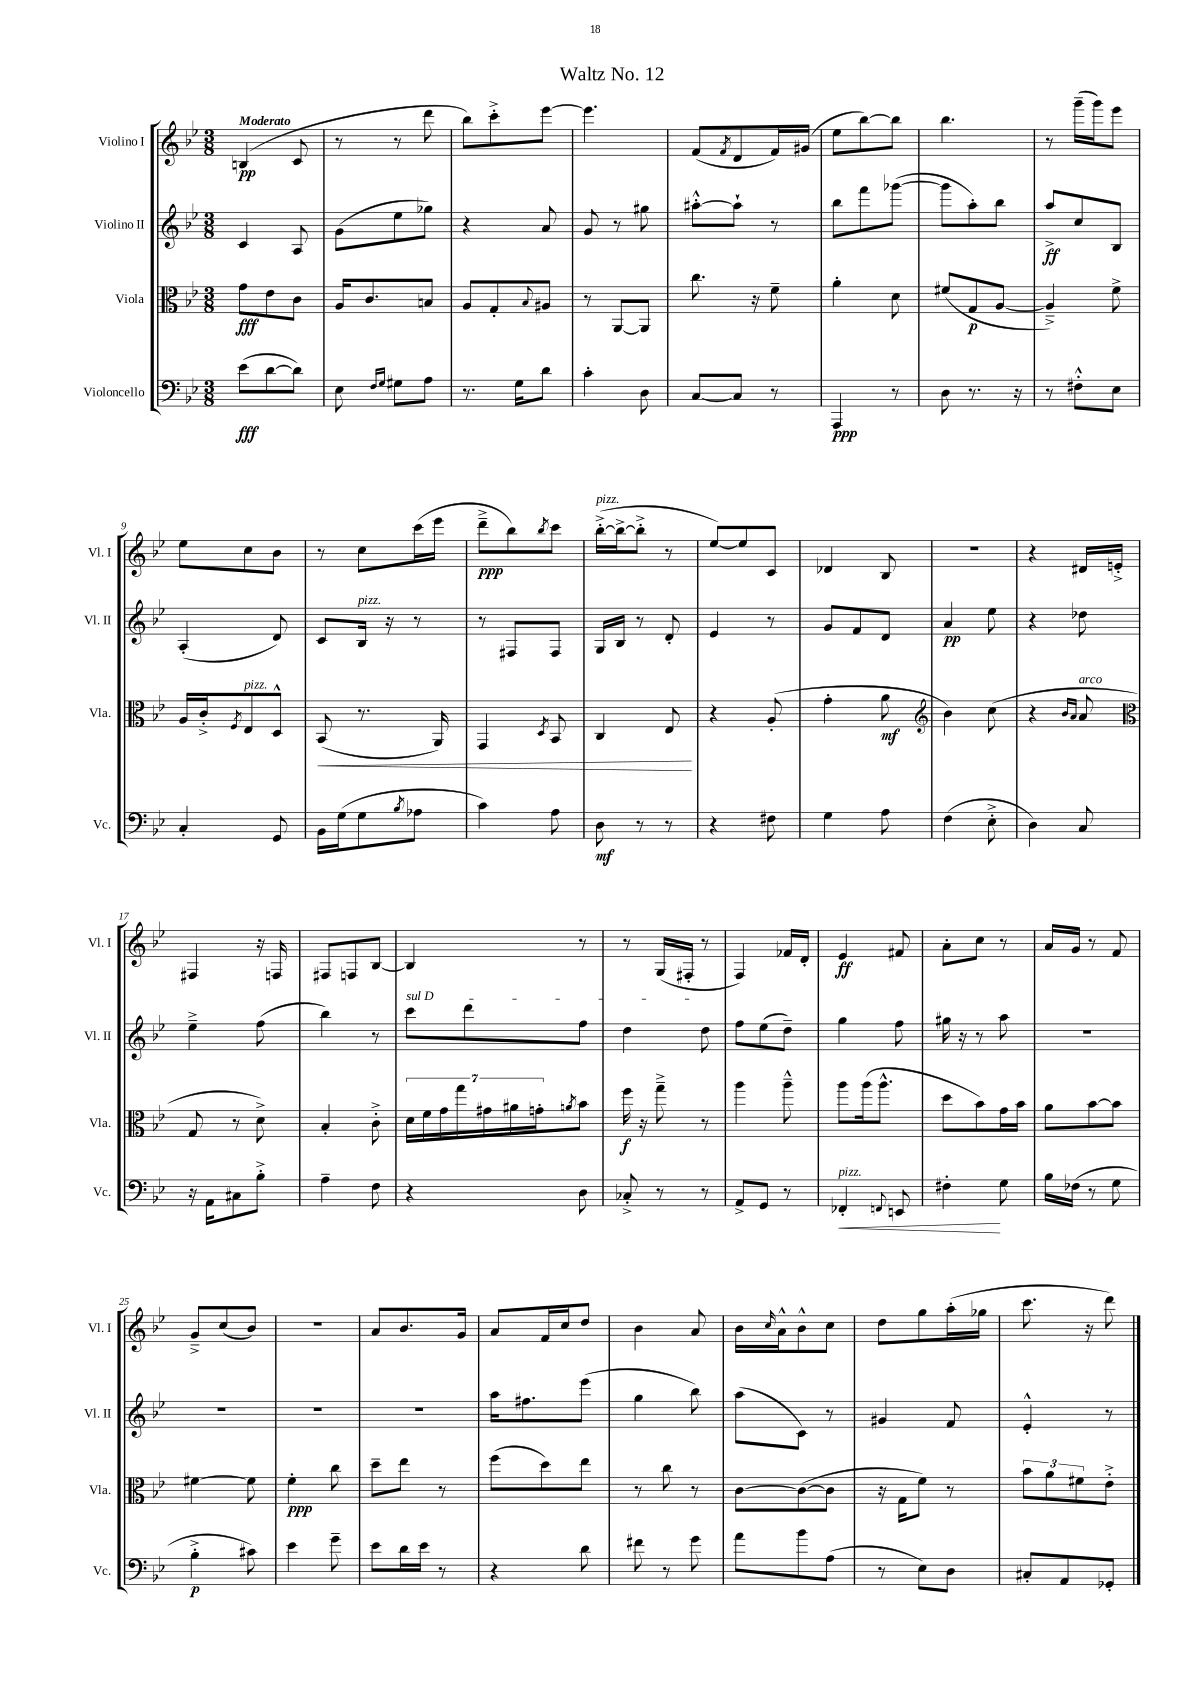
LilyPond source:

\header { title = "Waltz No. 12" }
<<
\new StaffGroup <<
\new Staff = "s0" \with { instrumentName = "Violino I" shortInstrumentName = "Vl. I" } {
    \clef treble \key bes \major \numericTimeSignature \time 3/8 \tempo "Moderato"
    b4\pp( c'8 |
    r8 r8 d'''8 |
    bes''8) c'''8-.-> ees'''8~ |
    ees'''4. |
    f'8( \acciaccatura { f'8 } d'8 f'16) gis'16( |
    ees''8 bes''8~) bes''8 |
    bes''4. |
    r8 g'''16--( g'''16) ees'''8 |
    ees''8 c''8 bes'8 |
    r8 c''8 c'''16( ees'''16 |
    d'''8--->\ppp bes''8) \acciaccatura { bes''8 } c'''8 |
    bes''16~-.->^\markup { \italic "pizz." }( bes''16~-> bes''8-.-> r8 |
    ees''8~) ees''8 c'8 |
    des'4 bes8 |
    r4. |
    r4 dis'16 e'16-.-> |
    fis4 r16 f16 |
    fis8 f8 bes8~ |
    bes4 r8 |
    r8 g16( fis16-. r8 |
    f4) fes'16 d'16-. |
    ees'4\ff fis'8 |
    a'8-. c''8 r8 |
    a'16 g'16 r8 f'8 |
    g'8---> c''8( bes'8) |
    R4. |
    a'8 bes'8. g'16 |
    a'8 f'16 c''16 d''8 |
    bes'4 a'8 |
    bes'16 \grace { c''16 } a'16-^ bes'8-^ c''8 |
    d''8 g''8 a''16-.( ges''16 |
    c'''8. r16 d'''8) \bar "|." |
}
\new Staff = "s1" \with { instrumentName = "Violino II" shortInstrumentName = "Vl. II" } {
    \clef treble \key bes \major \numericTimeSignature \time 3/8
    c'4 a8 |
    g'8( ees''8 ges''8) |
    r4 a'8 |
    g'8 r8 gis''8 |
    ais''8~-.-^ ais''8-! r8 |
    bes''8 f'''8 ges'''8~( |
    ges'''8 a''8-.) bes''8 |
    a''8->\ff c''8 bes8 |
    a4-.( d'8) |
    c'8 bes16^\markup { \italic "pizz." } r16 r8 |
    r8 fis8 fis8 |
    g16 bes16 r8 d'8-. |
    ees'4 r8 |
    g'8 f'8 d'8 |
    a'4\pp ees''8 |
    r4 des''8 |
    ees''4---> f''8( |
    bes''4) r8 |
    \once \override TextSpanner.bound-details.left.text = \markup { \italic "sul D" } c'''8\startTextSpan d'''8 f''8 |
    d''4 d''8\stopTextSpan |
    f''8 ees''8( d''8--) |
    g''4 f''8 |
    gis''16 r16 r8 a''8 |
    R4. |
    R4. |
    R4. |
    R4. |
    a''16 fis''8. ees'''8( |
    g''4 bes''8) |
    a''8( c'8) r8 |
    gis'4 f'8 |
    ees'4-.-^ r8 \bar "|." |
}
\new Staff = "s2" \with { instrumentName = "Viola" shortInstrumentName = "Vla." } {
    \clef alto \key bes \major \numericTimeSignature \time 3/8
    g'8\fff ees'8 c'8 |
    a16 c'8. b8 |
    a8 g8-. \appoggiatura { bes8 } ais8 |
    r8 a,8~ a,8 |
    c''8. r16 f'8-- |
    a'4-. d'8 |
    fis'8( g8\p a8~ |
    a4--->) f'8-> |
    a16 c'16-.-> \acciaccatura { f8 } ees8^\markup { \italic "pizz." } d8-^ |
    bes,8\<( r8. a,16) |
    g,4 \acciaccatura { d8 } bes,8 |
    c4 ees8\! |
    r4 a8-.( |
    g'4-. a'8\mf |
    \clef treble bes'4) c''8( |
    r4 \grace { bes'16 a'16 } a'8^\markup { \italic "arco" } |
    \clef alto g8 r8 d'8->) |
    bes4-. c'8-.-> |
    \tuplet 7/4 { d'16 f'16 g'16 g''16 gis'16 ais'16 g'16-. } \acciaccatura { a'8 } bes'8 |
    f''16\f r16 g''8---> r8 |
    a''4 a''8---^ |
    a''8 a''16( a''8.-^ |
    d''8 bes'8) g'16 bes'16 |
    a'8 bes'8~ bes'8 |
    fis'4~ fis'8 |
    f'4-.\ppp c''8 |
    d''8-- ees''8 r8 |
    f''8( d''8) ees''8 |
    r8 c''8 r8 |
    c'8~ c'8~( c'8 |
    r16 g16 f'8) r8 |
    \tuplet 3/2 { bes'8 a'8 fis'8 } ees'8-.-> \bar "|." |
}
\new Staff = "s3" \with { instrumentName = "Violoncello" shortInstrumentName = "Vc." } {
    \clef bass \key bes \major \numericTimeSignature \time 3/8
    ees'8\fff( d'8~ d'8) |
    ees8 \grace { f16 g16 } gis8 a8 |
    r8. g16 d'8 |
    c'4-. d8 |
    c8~ c8 r8 |
    a,,4\ppp r8 |
    d8 r8. r16 |
    r8 fis8-.-^ ees8 |
    c4-. g,8 |
    bes,16 g16( g8 \acciaccatura { bes8 } aes8 |
    c'4) a8 |
    d8\mf r8 r8 |
    r4 fis8 |
    g4 a8 |
    f4( ees8-.-> |
    d4) c8 |
    r16 a,16 cis8 bes8-.-> |
    a4-- f8 |
    r4 d8 |
    ces8-.-> r8 r8 |
    a,8-> g,8 r8 |
    fes,4-.\<^\markup { \italic "pizz." } \appoggiatura { f,8 } e,8 |
    fis4-.\! g8 |
    bes16 fes16( r8 g8 |
    bes4-.->\p cis'8) |
    ees'4 g'8-- |
    ees'8 d'16 ees'16 r8 |
    r4 d'8 |
    fis'8 r8 g'8 |
    a'8 bes'8 a8( |
    r8 ees8) d8 |
    cis8-. a,8 ges,8-. \bar "|." |
}
>>
>>
